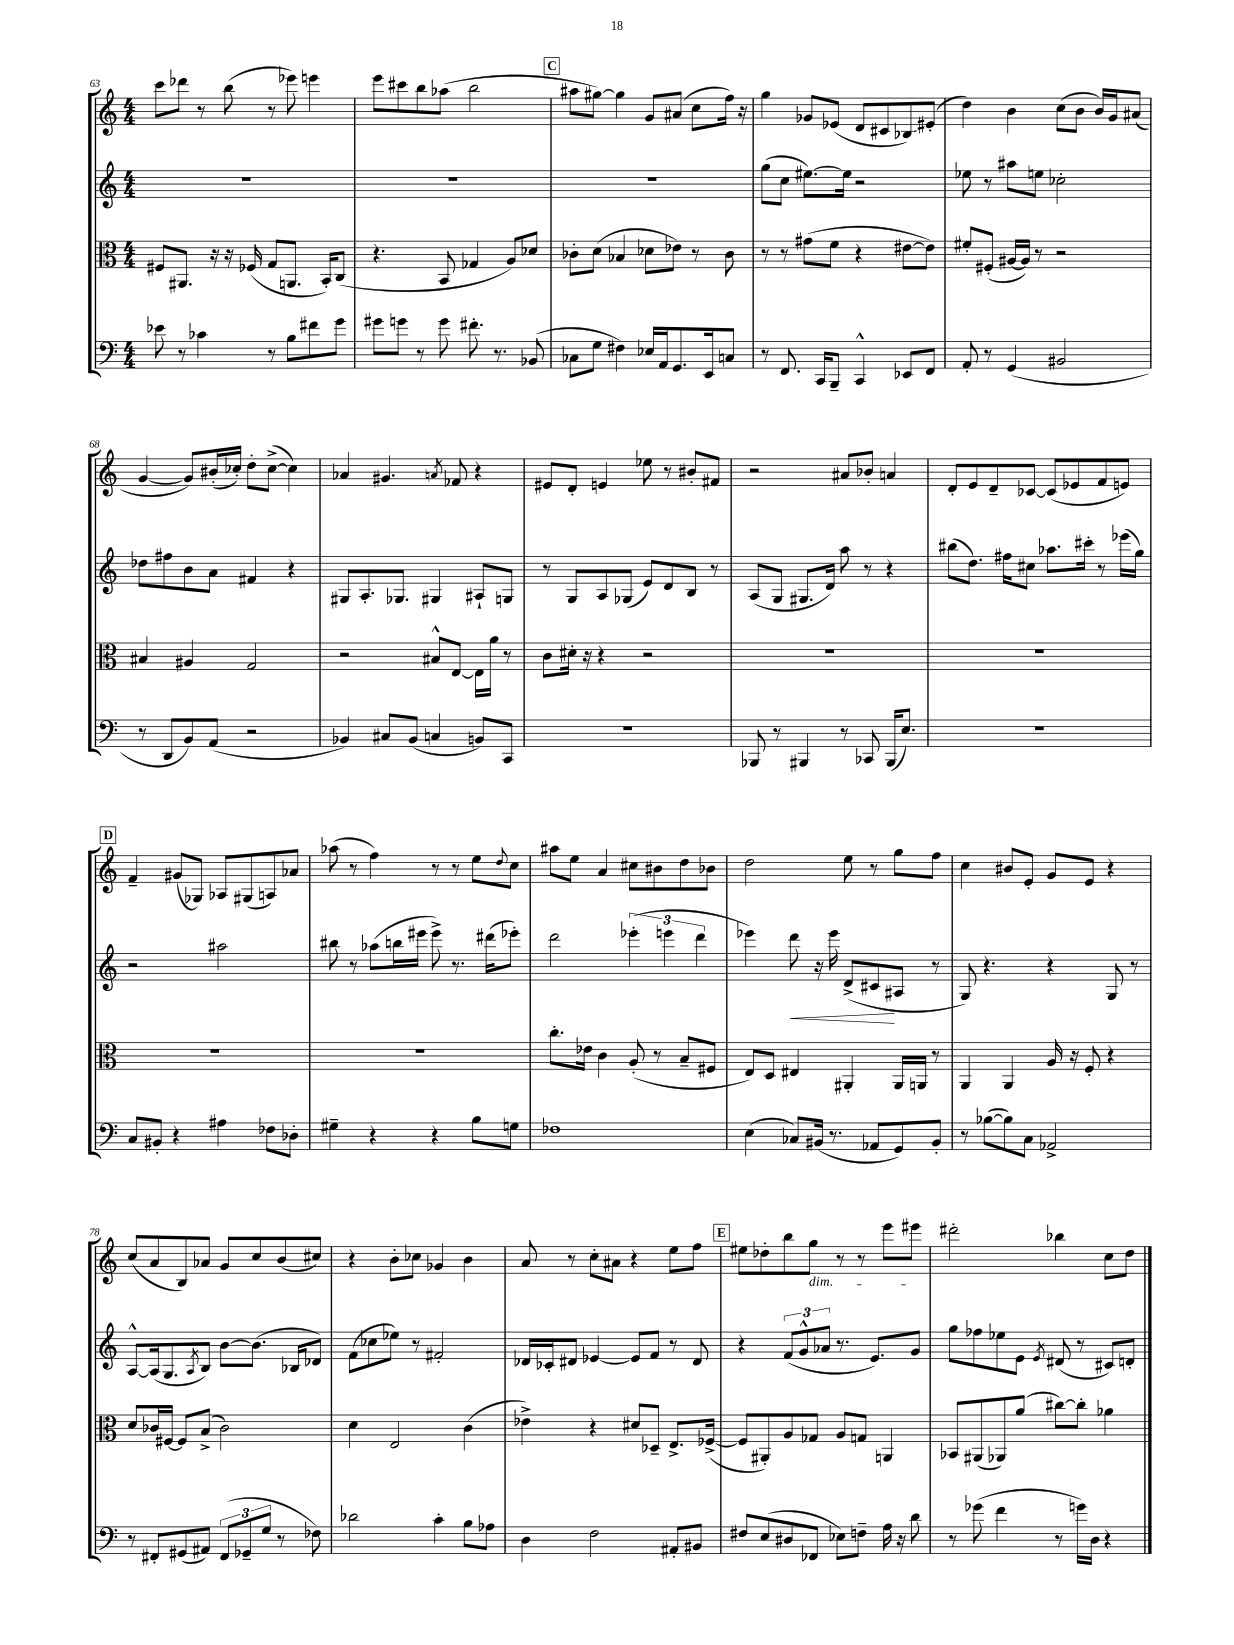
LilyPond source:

<<
\new StaffGroup <<
\new Staff = "s0" {
    \clef treble \key c \major \numericTimeSignature \time 4/4
    c'''8 des'''8 r8 b''8( r8 ees'''8) e'''4 |
    e'''8 cis'''8 b''8 aes''8( b''2 |
    \mark \markup { \box "C" } ais''8 gis''8~) gis''4 g'8 ais'8( c''8 f''16) r16 |
    g''4 ges'8 ees'8( d'8 cis'8 bes8\glissando) eis'8-.( |
    d''4) b'4 c''8( b'8 b'16) g'16 ais'8( |
    g'4~ g'8) bis'16-.( ces''16-.) d''8-. ces''8~->( ces''4) |
    aes'4 gis'4. \acciaccatura { a'8 } fes'8 r4 |
    eis'8 d'8-. e'4 ees''8 r8 bis'8-. fis'8 |
    r2 ais'8 bes'8-. a'4 |
    d'8-. e'8 d'8-- ces'8~ ces'8( ees'8 f'8 e'8) |
    \mark \markup { \box "D" } f'4-- gis'8( ges8) aes8 gis8( a8) aes'8 |
    aes''8( r8 f''4) r8 r8 e''8 \appoggiatura { d''8 } c''8 |
    ais''8 e''8 a'4 cis''8 bis'8 d''8 bes'8 |
    d''2 e''8 r8 g''8 f''8 |
    c''4 bis'8 e'8-. g'8 e'8 r4 |
    c''8( a'8 b8) aes'8 g'8 c''8 b'8( cis''8) |
    r4 b'8-. ces''8 ges'4 b'4 |
    a'8 r8 c''8-. ais'8 r4 e''8 f''8 |
    \mark \markup { \box "E" } eis''8 des''8-. b''8 g''8\dim r8 r8 e'''8 eis'''8\! |
    dis'''2-. bes''4 c''8 d''8 \bar "|." |
}
\new Staff = "s1" {
    \clef treble \key c \major \numericTimeSignature \time 4/4
    R1 |
    R1 |
    \mark \markup { \box "C" } R1 |
    g''8( c''8 eis''8.~) eis''16 r2 |
    ees''8 r8 ais''8 e''8 ces''2-. |
    des''8 fis''8 b'8 a'8 fis'4 r4 |
    gis8 a8.-. ges8. gis4 ais8-! g8 |
    r8 g8 a8 ges8( e'8) d'8 b8 r8 |
    a8( g8 gis8. d'16) a''8 r8 r4 |
    bis''8( d''8.) fis''16 cis''8 aes''8. cis'''16-. r8 ees'''16( g''16) |
    \mark \markup { \box "D" } r2 ais''2 |
    bis''8 r8 aes''8( b''16 eis'''16 eis'''8->) r8. dis'''16( ees'''8-.) |
    d'''2 \tuplet 3/2 { ees'''4-.( e'''4 d'''4 } |
    ees'''4) d'''8\< r16 ees'''16 d'8->( cis'8\! ais8 r8 |
    g8) r4. r4 g8 r8 |
    a8~-^ a16( g8. \acciaccatura { a8 } b8) b'8~ b'8.( bes16 des'8) |
    f'8( ces''8 ees''8) r8 fis'2-. |
    des'16 ces'16-. dis'8 ees'4~ ees'8 f'8 r8 dis'8 |
    \mark \markup { \box "E" } r4 \tuplet 3/2 { f'8( g'8-^ aes'8 } r8. e'8.) g'8 |
    g''8 fes''8 ees''8 e'8 \acciaccatura { e'8 } dis'8( r8 cis'8) d'8-. \bar "|." |
}
\new Staff = "s2" {
    \clef alto \key c \major \numericTimeSignature \time 4/4
    fis8 ais,8. r16 r16 fes16( g8 a,8. b,16-.) c8( |
    r4. b,8 ges4 a8) des'8 |
    \mark \markup { \box "C" } ces'8-. d'8( bes4 des'8 ees'8) r8 ces'8 |
    r8 r8 gis'8( f'8 r4 eis'8~ eis'8) |
    fis'8-. fis8-.( ais16~ ais16) r8 r2 |
    bis4 ais4 g2 |
    r2 bis8-^ e8~ e16 a'16 r8 |
    c'8 dis'16-. r16 r4 r2 |
    R1 |
    R1 |
    \mark \markup { \box "D" } R1 |
    R1 |
    c''8.-. ees'16 c'4 a8-.( r8 b8-- fis8 |
    e8) d8 eis4 ais,4-. ais,16 a,16 r8 |
    a,4 a,4 a16 r16 f8-. r4 |
    d'8 ces'16 fis16~ fis8 b8->( ces'2) |
    d'4 e2 c'4( |
    ees'4->) r4 dis'8 des8-- e8.-> fes16~->( |
    \mark \markup { \box "E" } fes8 ais,8-.) a8 ges8 a8 g8 a,4 |
    bes,8 ais,8( aes,8) a'8( cis''8~) cis''8-. aes'4 \bar "|." |
}
\new Staff = "s3" {
    \clef bass \key c \major \numericTimeSignature \time 4/4
    ees'8 r8 ces'4 r8 b8 fis'8 g'8 |
    gis'8 g'8 r8 g'8 fis'8.-. r8. bes,8( |
    \mark \markup { \box "C" } ces8 g8 fis4) ees16 a,16 g,8. e,16 c8 |
    r8 f,8. c,16 b,,8-- c,4-^ ees,8 f,8 |
    a,8-. r8 g,4( bis,2 |
    r8 d,8 b,8) a,8( r2 |
    bes,4) cis8 bes,8( c4 b,8) c,8 |
    R1 |
    bes,,8 r8 bis,,4 r8 ces,8 bis,,16( e8.) |
    r1 |
    \mark \markup { \box "D" } c8 bis,8-. r4 ais4 fes8 des8-. |
    gis4-- r4 r4 b8 g8 |
    fes1 |
    e4( ces8) bis,16( r8. aes,8 g,8) bis,8-. |
    r8 bes8~( bes8) c8 aes,2-> |
    r8 fis,8-. gis,8( ais,8) \tuplet 3/2 { fis,8( ges,8-- g8 } r8 fes8) |
    des'2 c'4-. b8 aes8 |
    d4 f2 ais,8-. bis,8 |
    \mark \markup { \box "E" } fis8 e8( dis8 fes,8 ees8) f8-- a16 r16 d'8 |
    r8 ges'8( f'4 r8 g'16) d16 r4 \bar "|." |
}
>>
>>
\layout { \context { \Score currentBarNumber = #63 } }
